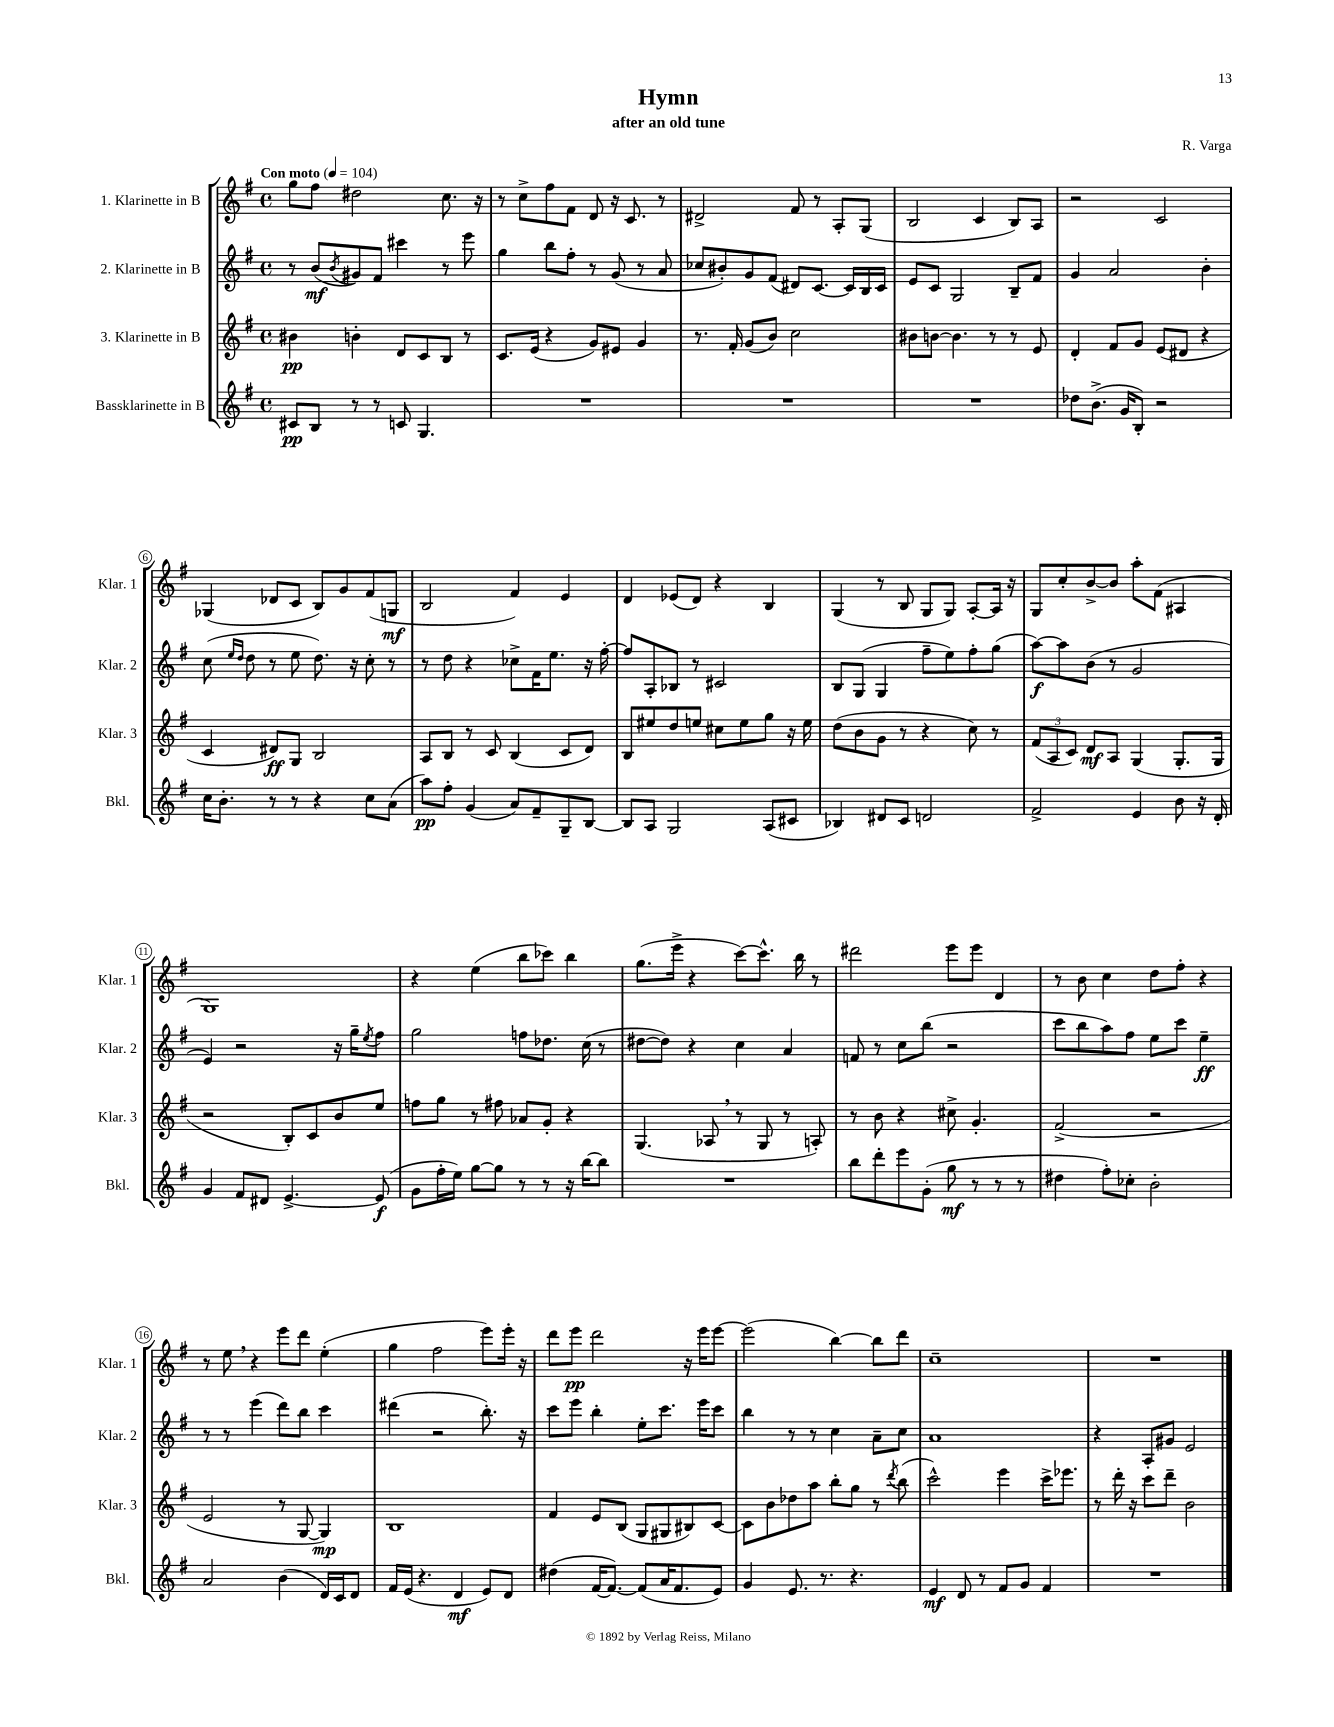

**kern	**kern	**kern	**kern
*staff4	*staff3	*staff2	*staff1
*clefG2	*clefG2	*clefG2	*clefG2
*k[f#]	*k[f#]	*k[f#]	*k[f#]
*M4/4	*M4/4	*M4/4	*M4/4
*met(c)	*met(c)	*met(c)	*met(c)
*MM104	*MM104	*MM104	*MM104
8c#	4b#	8r	8gg
8B	.	(8b	8ff#
.	.	8qb	.
8r	4b'	8g#)	2dd#
8r	.	8f#	.
8c	8d	4ccc#	.
4.G	8c	.	.
.	8B	8r	8.cc
.	8r	8eee	.
.	.	.	16r
=	=	=	=
1r	8.c	4gg	8r
.	.	.	8cc^
.	(16e	.	.
.	4r	8bb	8ff#
.	.	8ff#'	8f#
.	8g)	8r	8d
.	8e#	(8g	16r
.	.	.	8.c
.	4g	8r	.
.	.	8a	8r
=	=	=	=
1r	8.r	8cc-	2d#^
.	.	8b#')	.
.	16f#'	.	.
.	(8g	8g	.
.	8b)	(8f#	.
.	2cc	8d#)	8f#
.	.	[8.c	8r
.	.	.	8A'
.	.	16c]	.
.	.	16B	(8G
.	.	16c	.
=	=	=	=
1r	8b#	8e	2B
.	[8b	8c	.
.	4.b]	2G	.
.	.	.	4c
.	8r	.	.
.	8r	8B~	8B)
.	8e	8f#	8A
=	=	=	=
8dd-	4d'	4g	2r
(8.b^	.	.	.
.	8f#	2a	.
16g	.	.	.
8B')	8g	.	.
2r	(8e	.	2c
.	8d#	.	.
.	4r	4b'	.
=	=	=	=
16cc	4c	(8cc	(4G-
8.b'	.	.	.
.	.	16qqee	.
.	.	16qqdd	.
.	.	8dd	.
8r	8d#)	8r	8d-
8r	8G	8ee	8c
4r	2B	8.dd)	8B)
.	.	.	8g
.	.	16r	.
8cc	.	8cc'	(8f#
(8a	.	8r	8G
=	=	=	=
8aa)	8A	8r	2B
8ff#'	8B	8dd	.
(4g	8r	4r	.
.	8c	.	.
8a)	(4B	8cc-^	4f#)
8f#~	.	16f#	.
.	.	8.ee	.
8G~	8c	.	4e
[8B	8d)	16r	.
.	.	[16ff#'	.
=	=	=	=
8B]	8B	8ff#]	4d
8A	8ee#	8A'	.
2G	8dd	8B-	(8e-
.	8ee	8r	8d)
.	8cc#	2c#	4r
.	8ee	.	.
(8A	8gg	.	4B
8c#	16r	.	.
.	16ee	.	.
=	=	=	=
4B-)	(8dd	8B	(4G
.	8b	(8G	.
8d#	8g	4G	8r
8c	8r	.	8B
2d	4r	8ff#~	8G
.	.	8ee)	8G)
.	8cc)	8ff#'	[8A'
.	8r	(8gg	16A]
.	.	.	16r
=	=	=	=
2f#^	(12f#	[8aa)	8G
.	12A	.	.
.	.	8aa]	8cc'
.	12c)	.	.
.	8d	(8b	[8b^
.	8A	8r	8b]
4e	(4G	2g	8aa'
.	.	.	(8f#
8b	8.G'	.	4A#
16r	.	.	.
16d'	16G	.	.
=	=	=	=
4g	2r	4e)	1G)
8f#	.	2r	.
8d#	.	.	.
[4.e^	8B')	.	.
.	8c	.	.
.	8b	16r	.
.	.	16gg~	.
.	.	8qee	.
(8e]	8ee	8ff#	.
=	=	=	=
8g	8ff	2gg	4r
16ff#'	8gg	.	.
16ee)	.	.	.
[8gg	8r	.	(4ee
8gg]	8ff#	.	.
8r	8a-	8ff	8bb
8r	8g'	8.dd-	8ccc-)
16r	4r	.	4bb
[16bb	.	(16cc	.
8bb]	.	8r	.
=	=	=	=
1r	(4.G	[8dd#	(8.gg
.	.	8dd#])	.
.	.	.	16eee^
.	.	4r	4r
.	8A-	.	.
.	8r	4cc	[8ccc)
.	8G	.	8.ccc^^]
.	8r	4a	.
.	.	.	16bb
.	8A')	.	8r
=	=	=	=
8bb	8r	8f	2ddd#
8ddd'	8b	8r	.
8eee	4r	8cc	.
(8g'	.	(8bb	.
8gg	8cc#^	2r	8eee
8r	4.g'	.	8eee
8r	.	.	4d
8r	.	.	.
=	=	=	=
4dd#	(2f#^	8ccc	8r
.	.	8bb	8b
8ff#')	.	8aa)	4cc
8cc-'	.	8ff#	.
2b'	2r	8ee	8dd
.	.	8ccc	8ff#'
.	.	4ee~	4r
=	=	=	=
2a	2e	8r	8r
.	.	8r	8ee
.	.	(4eee	4r
(4b	8r	8ddd)	8eee
.	[8G	8bb	8ddd
16d)	4G])	4ccc	(4ee'
16c	.	.	.
8d	.	.	.
=	=	=	=
16f#	1B	(4ddd#	4gg
(16e	.	.	.
4.r	.	.	.
.	.	2r	2ff#
4d	.	.	.
8e)	.	8.bb')	8eee)
8d	.	.	16eee'
.	.	16r	16r
=	=	=	=
(4dd#	4f#	8ccc	8ddd
.	.	8eee	8eee
[16f#	8e	4bb'	2ddd
8.f#_)	.	.	.
.	(8B	.	.
(8f#]	8G	8ee'	.
16a	8G#	8.ccc	.
8.f#	.	.	.
.	8B#)	.	16r
.	.	16eee	16eee
8e)	[8c	8ccc	[8eee
=	=	=	=
4g	8c]	4bb	(2eee]
.	8b	.	.
8.e	8dd-	8r	.
.	8aa	8r	.
8.r	.	.	.
.	8bb'	4cc	[4bb)
4.r	8gg	.	.
.	8r	8a~	8bb]
.	8qddd	.	.
.	(8bb	8cc	8ddd
=	=	=	=
4e	2ccc^^)	1a	1cc~
8d	.	.	.
8r	.	.	.
8f#	4eee	.	.
8g	.	.	.
4f#	16ccc^	.	.
.	8.eee-	.	.
=	=	=	=
1r	8r	4r	1r
.	16ddd'	.	.
.	16r	.	.
.	8ccc	8A'	.
.	8ddd~	8g#	.
.	2b	2e	.
==	==	==	==
*-	*-	*-	*-
